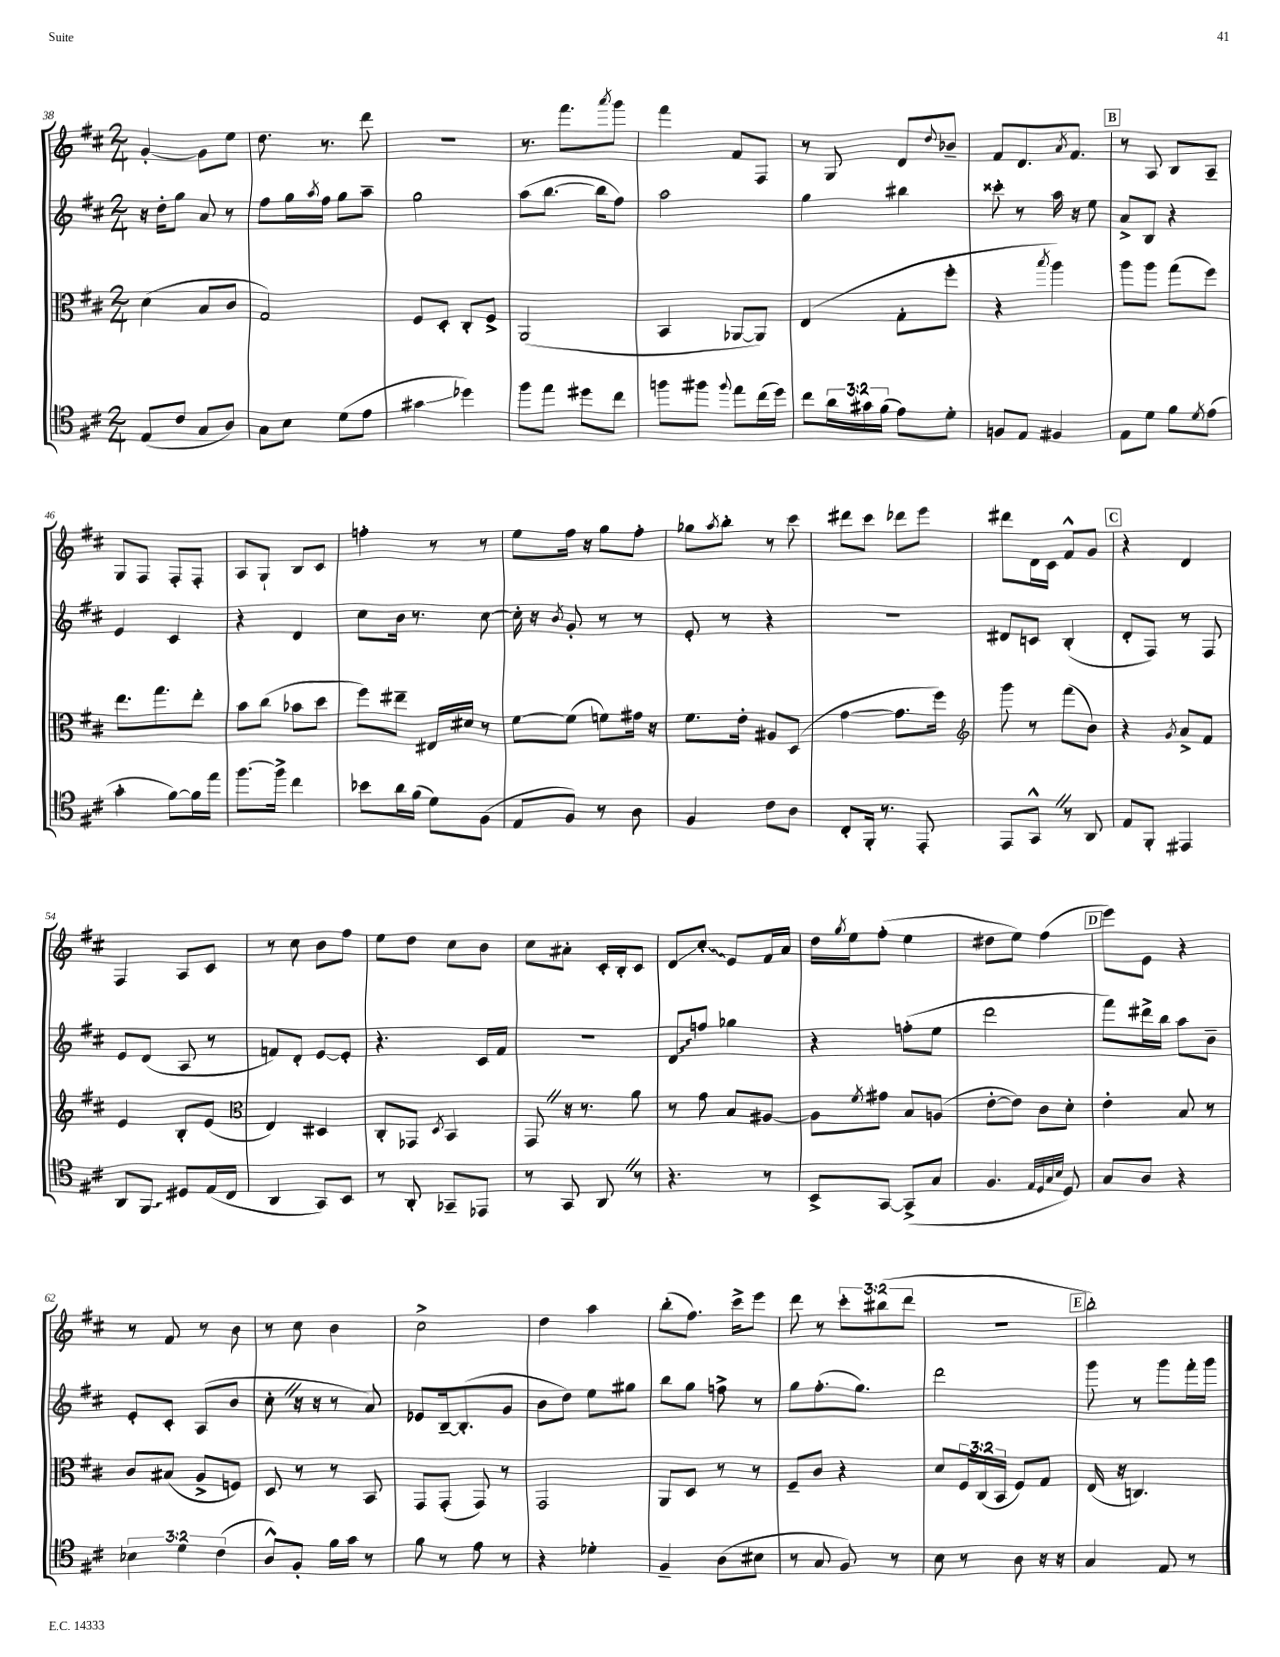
<<
\new StaffGroup <<
\new Staff = "s0" {
    \clef treble \key d \major \numericTimeSignature \time 2/4 \override Staff.TupletNumber.text = #tuplet-number::calc-fraction-text
    g'4~-. g'8 e''8 |
    d''8. r8. d'''8 |
    R2 |
    r8. fis'''8. \acciaccatura { a'''8 } g'''8 |
    fis'''4 fis'8 fis8 |
    r8 g8 d'8 \appoggiatura { d''8 } bes'8-- |
    fis'8 d'8. \acciaccatura { a'8 } fis'8. |
    \mark \markup { \box "B" } r8 a8 b8 a8-- |
    g8 fis8 fis8-. fis8-. |
    a8 g8-! b8 cis'8 |
    f''4-. r8 r8 |
    e''8 fis''16 r16 g''8 fis''8-. |
    ges''8 \acciaccatura { a''8 } b''8-. r8 cis'''8 |
    dis'''8 cis'''8 des'''8 e'''8 |
    dis'''8 d'16 cis'16 fis'8-^ g'8 |
    \mark \markup { \box "C" } r4 d'4 |
    fis4 a8 cis'8 |
    r8 cis''8 b'8 fis''8 |
    e''8 d''8 cis''8 b'8 |
    cis''8 ais'8-. cis'16-. b16-. cis'8 |
    d'8\glissando \once \override Glissando.style = #'zigzag cis''8-.\glissando e'8 fis'16 a'16 |
    d''16 \acciaccatura { g''8 } e''16 fis''8-.( e''4 |
    dis''8 e''8) fis''4( |
    \mark \markup { \box "D" } e'''8) e'8 r4 |
    r8 fis'8 r8 b'8 |
    r8 cis''8 b'4 |
    cis''2-> |
    d''4 a''4 |
    b''8-.( fis''8.) cis'''16-> e'''8 |
    d'''8 r8 \tuplet 3/2 { cis'''8-. bis''8( d'''8 } |
    R2 |
    \mark \markup { \box "E" } b''2-.) \bar "|." |
}
\new Staff = "s1" {
    \clef treble \key d \major \numericTimeSignature \time 2/4
    r16 d''16-. g''8 a'8 r8 |
    fis''8 g''16 \acciaccatura { a''8 } fis''16 g''8 a''8-- |
    g''2 |
    a''8( b''8.~ b''16 fis''8) |
    a''2 |
    g''4 bis''4 |
    cisis'''8-. r8 a''16 r16 e''8 |
    \mark \markup { \box "B" } a'8-> b8 r4 |
    e'4 cis'4 |
    r4 d'4 |
    cis''8 b'16 r8. cis''8~ |
    cis''16-. r16 \acciaccatura { b'8 } g'8-. r8 r8 |
    e'8-. r8 r4 |
    R2 |
    dis'8 c'8 b4-.( |
    \mark \markup { \box "C" } d'8-. fis8) r8 fis8 |
    e'8 d'8( a8 r8 |
    f'8) d'8-. e'8~ e'8-. |
    r4. cis'16 fis'16 |
    r2 |
    \once \override Glissando.style = #'zigzag d'8\glissando f''8 ges''4 |
    r4 f''8-.( e''8 |
    d'''2 |
    \mark \markup { \box "D" } fis'''8) dis'''16-> b''16 a''8 b'8-- |
    e'8-. cis'8-. a8( b'8 |
    cis''8-. \once \override BreathingSign.text = \markup { \musicglyph "scripts.caesura.straight" } \breathe r16 r16 r8 a'8) |
    ees'8 b16~-- b8.-.( g'8 |
    b'8 d''8) e''8 gis''8 |
    b''8 g''8 f''8-> r8 |
    g''8 fis''8.-.( g''8.) |
    d'''2 |
    \mark \markup { \box "E" } g'''8 r8 g'''8 fis'''16-. g'''16 \bar "|." |
}
\new Staff = "s2" {
    \clef alto \key d \major \numericTimeSignature \time 2/4 \override Staff.TupletNumber.text = #tuplet-number::calc-fraction-text
    d'4( b8 cis'8 |
    g2) |
    fis8 d8-. cis8-. fis8-> |
    a,2( |
    b,4 aes,8~ aes,8) |
    e4( g8-. fis''8-. |
    r4 \acciaccatura { b''8 } a''4) |
    \mark \markup { \box "B" } a''8 a''8 g''8( fis''8) |
    e''8. g''8. e''8-. |
    b'8 cis''8( bes'8 d''8 |
    fis''8) eis''8-- eis16 dis'16 r8 |
    fis'8~ fis'8( f'8) gis'16 r16 |
    fis'8. e'16-. ais8 d8( |
    g'4~ g'8. fis''16) |
    \clef treble g'''8 r8 fis'''8( b'8) |
    \mark \markup { \box "C" } r4 \acciaccatura { g'8 } a'8-> fis'8 |
    e'4 b8-. e'8( |
    \clef alto e4) dis4 |
    cis8-. ges,8 \acciaccatura { d8 } b,4 |
    g,8 \once \override BreathingSign.text = \markup { \musicglyph "scripts.caesura.straight" } \breathe r16 r8. a'8 |
    r8 g'8 b8 ais8~ |
    ais8 \acciaccatura { fis'8 } gis'8 b8 a8( |
    e'8~-. e'8) cis'8 d'8-. |
    \mark \markup { \box "D" } e'4-. b8 r8 |
    cis'8 bis8( a8-> f8) |
    d8 r8 r8 b,8 |
    g,8 g,8-.( g,8) r8 |
    g,2 |
    a,8 d8 r8 r8 |
    fis8-- cis'8 r4 |
    d'8 \tuplet 3/2 { fis16 cis16( b,16 } fis8) g8 |
    \mark \markup { \box "E" } e16( r16 c4.) \bar "|." |
}
\new Staff = "s3" {
    \clef tenor \key d \major \numericTimeSignature \time 2/4 \override Staff.TupletNumber.text = #tuplet-number::calc-fraction-text
    e8( cis'8 g8 a8) |
    g8 b8 d'8( e'8 |
    gis'4\glissando des''4) |
    fis''8 e''8 dis''8 cis''8 |
    f''8 fis''8 \appoggiatura { fis''8 } e''8 cis''16( d''16) |
    cis''8 \tuplet 3/2 { a'16 gis'16 fis'16( } e'8) d'8-. |
    f8 e8 fis4 |
    \mark \markup { \box "B" } e8 d'8 fis'8 \acciaccatura { d'8 } e'8( |
    g'4-. fis'8~) fis'16 e''16 |
    fis''8.~ fis''16-> cis''4 |
    bes'8 a'16 fis'16( d'8) fis8( |
    e8 fis8) r8 a8 |
    fis4 cis'8 a8 |
    cis8-. fis,16-. r8. e,8-. |
    e,8 g,8-^ \once \override BreathingSign.text = \markup { \musicglyph "scripts.caesura.straight" } \breathe r8 a,8 |
    \mark \markup { \box "C" } e8 fis,8-. eis,4 |
    a,8 \once \override Glissando.style = #'zigzag fis,8\glissando dis8 e16( cis16 |
    a,4 g,8) b,8 |
    r8 a,8-. ges,8-- ees,8 |
    r8 g,8 a,8 \once \override BreathingSign.text = \markup { \musicglyph "scripts.caesura.straight" } \breathe r8 |
    r4. r8 |
    b,8-> g,8~ g,8->( g8 |
    fis4. \grace { e32 d32 g32 b32 } d8) |
    \mark \markup { \box "D" } g8 a8 r4 |
    \tuplet 3/2 { bes4 d'4 cis'4( } |
    a8-^) fis8-. fis'16 g'16 r8 |
    fis'8 r8 e'8 r8 |
    r4 des'4-. |
    fis4-- a8( bis8 |
    r8 g8 fis8) r8 |
    b8 r8 a8 r16 r16 |
    \mark \markup { \box "E" } g4 e8 r8 \bar "|." |
}
>>
>>
\layout { \context { \Score currentBarNumber = #38 } }
